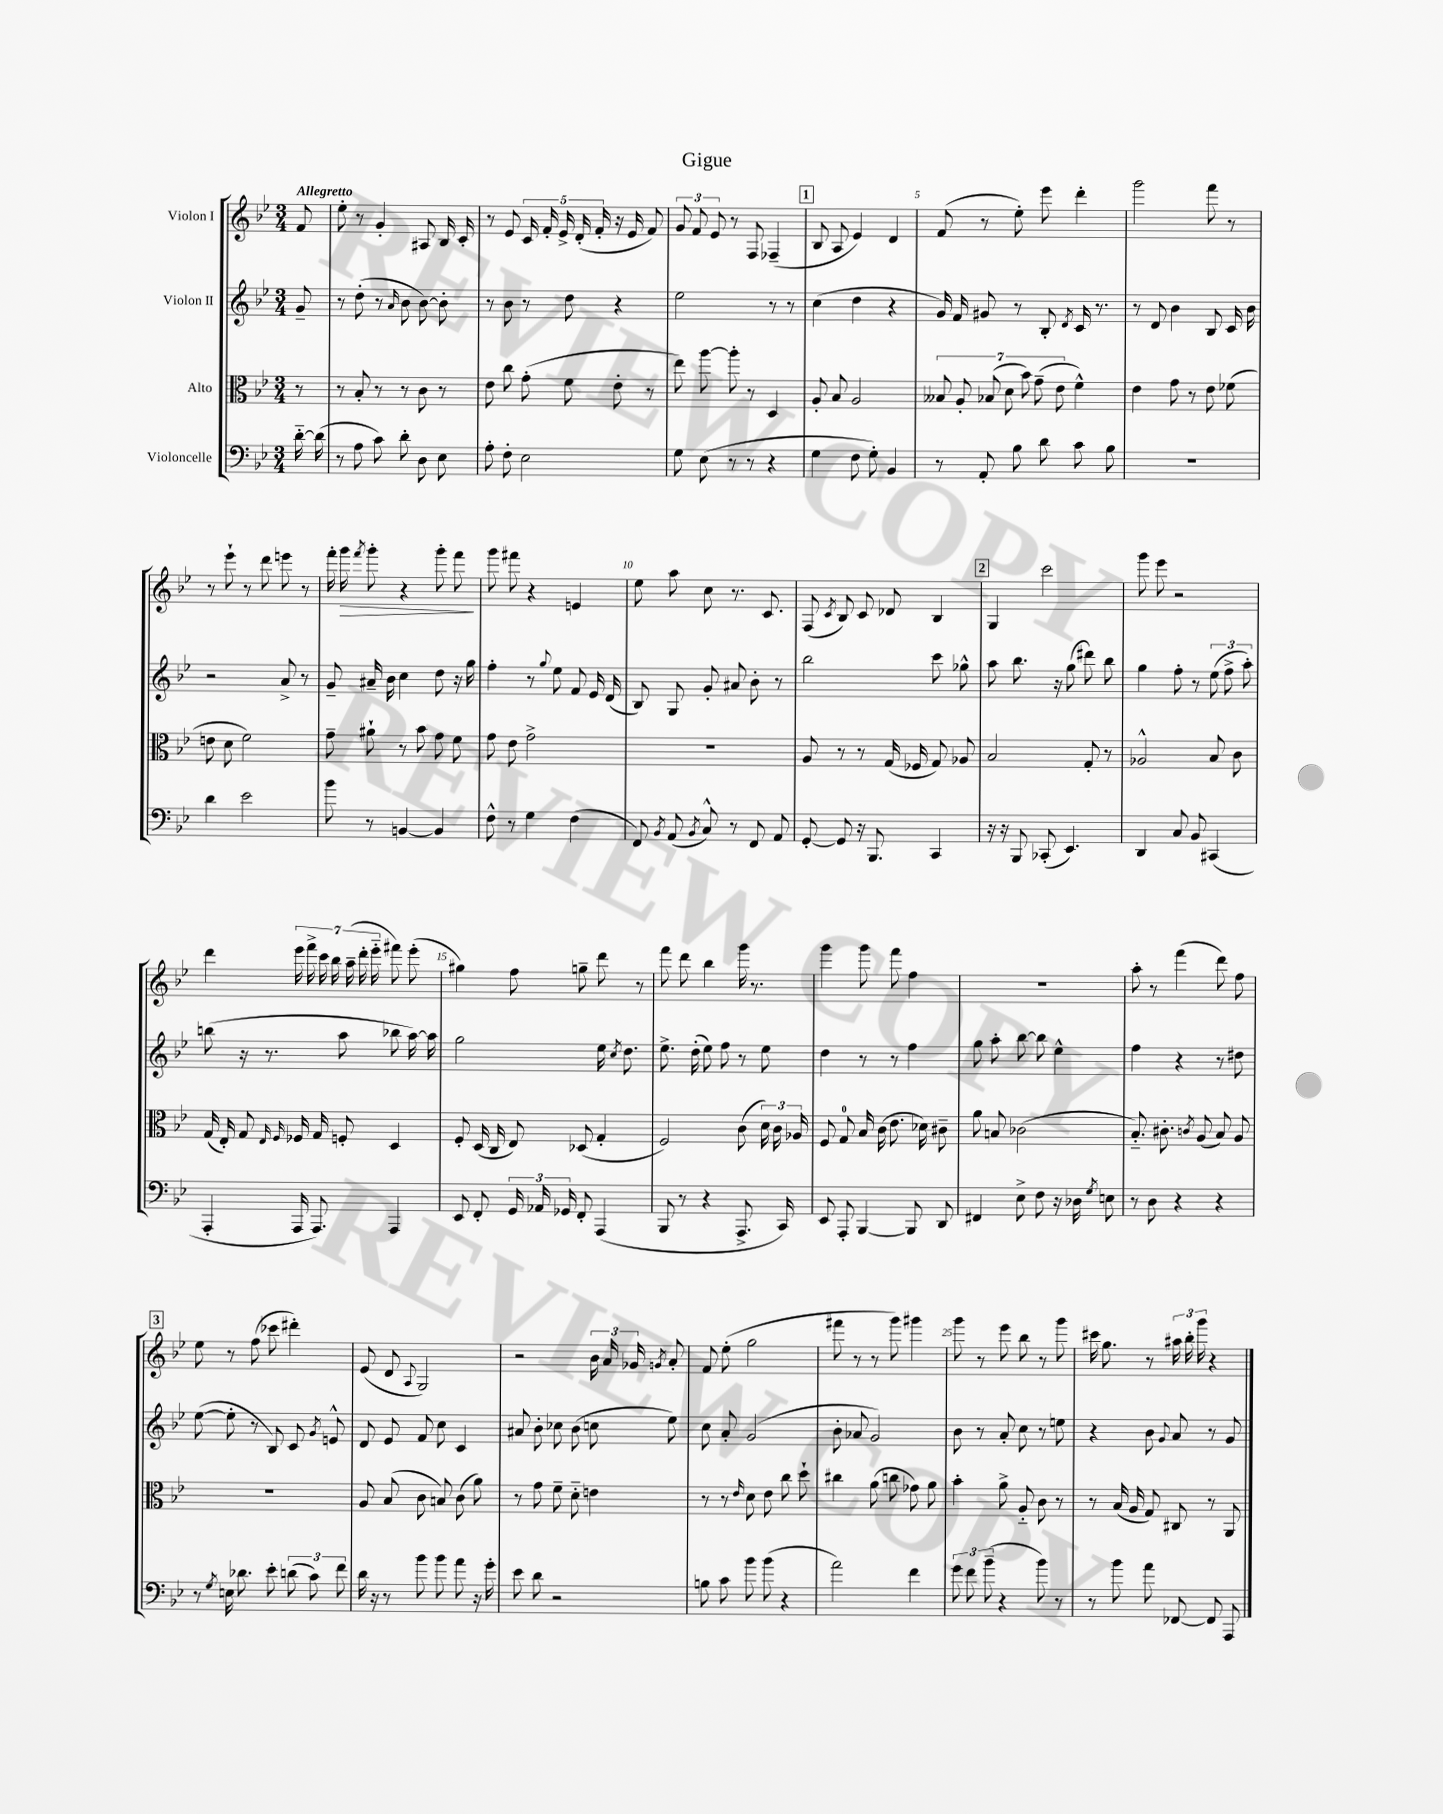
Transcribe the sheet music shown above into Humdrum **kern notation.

**kern	**kern	**kern	**kern	**dynam
*part4	*part3	*part2	*part1	*part1
*staff4	*staff3	*staff2	*staff1	*staff1
*I"Violoncelle	*I"Alto	*I"Violon II	*I"Violon I	*
*clefF4	*clefC3	*clefG2	*clefG2	*
*k[b-e-]	*k[b-e-]	*k[b-e-]	*k[b-e-]	*
*M3/4	*M3/4	*M3/4	*M3/4	*
=	=	=	=	=
!	!	!	!LO:TX:a:B:t=Allegretto	!
[16d\	8r	8g~/	8f/	.
(16d\]	.	.	.	.
=1	=1	=1	=1	=1
8r	8r	8r	8ee-'\	.
8A\	8B-'/	(8dd'\	8r	.
8c\)	8r	8r	4g'/	.
.	.	16qqa/	.	.
8d'\	8r	8b-\	.	.
8D\	8c\	[8b-\)	8A#X/	.
8E-\	8r	8b-'\]	16B-/	.
.	.	.	16c'/	.
=2	=2	=2	=2	=2
8A'\	8e-\	8r	8r	.
8F'\	8cc\	8b-\	8e-/	.
2E-\	(8g'\	8r	20c/	.
.	.	.	20f'/	.
.	.	.	20e-^/	.
.	8f\	8dd\	.	.
.	.	.	(20d'/	.
.	.	.	20f'/	.
.	8e-'\	4r	16r	.
.	.	.	16e-/	.
.	8r	.	8f/)	.
=3	=3	=3	=3	=3
8G\	8ee-\)	2ee-\	12g/	.
.	.	.	12f/	.
(8E-\	[8aa\	.	.	.
.	.	.	12e-/	.
8r	8aa'\]	.	8r	.
8r	8r	.	8F/	.
4r	4D/	8r	(4F-X~/	.
.	.	8r	.	.
!!LO:REH:place=s1:t=1
=4	=4	=4	=4	=4
4G\	8A'/	(4cc\	8B-/	.
.	8B-/	.	8A/	.
8F\	2A/	4dd\	4e-/)	.
8G'\)	.	.	.	.
4BB-/	.	4r	4d/	.
=5	=5	=5	=5	=5
8r	14B--X/	16g/)	(8f/	.
.	.	16f/	.	.
.	14A'/	.	.	.
8AA'/	.	8g#X/	8r	.
.	(14B-X/	.	.	.
.	14d\	.	.	.
8B-\	.	8r	8ee-'\)	.
.	14b-\)	.	.	.
.	(14g~\	.	.	.
8d\	.	8B-'/	8eee-\	.
.	14e-\	.	.	.
.	.	8qd/	.	.
8c\	4f^^\)	16c/	4ddd'\	.
.	.	8.r	.	.
8B-\	.	.	.	.
=6	=6	=6	=6	=6
2.r	4e-\	8r	2ggg\	.
.	.	8d/	.	.
.	8g\	4b-\	.	.
.	8r	.	.	.
.	8e-\	8B-/	8fff\	.
.	(8f-X\	16c/	8r	.
.	.	16b-\	.	.
!!LO:LB:g=z
=7	=7	=7	=7	=7
4d\	8en\	2r	8r	.
.	8d\	.	8eee-`\	.
2e-\	2f\)	.	8r	.
.	.	.	8ddd\	.
.	.	8a^/	8eeen\	.
.	.	8r	8r	.
=8	=8	=8	=8	=8
8b-\	8g~\	8g~/	16fff'\	.
!	!	!	!	!LO:HP:b
.	.	.	16ggg\	>
.	.	.	8qfff/	.
8r	8a#X`\	16a#X~/	8ggg'\	.
.	.	16b-\	.	.
[4BBn/	8r	4cc\	4r	.
.	8b-\	.	.	.
4BB/]	8g\	8dd\	8ggg'\	.
.	8f\	16r	8fff\	.
.	.	16gg\	.	.
.	.	.	.	]
=9	=9	=9	=9	=9
8F^^\	8g\	4ff'\	8ggg\	.
8r	8e-\	.	8fff#X\	.
4G\	2g^\	8r	4r	.
.	.	8qqgg/	.	.
.	.	8ee-\	.	.
(4F\	.	8f/	4en/	.
.	.	16e-/	.	.
.	.	(16d/	.	.
=10	=10	=10	=10	=10
8FF/)	2.r	8B-/)	8ee-\	.
8qBB-/	.	.	.	.
(8AA/	.	8G/	8aa\	.
8qBB-/	.	.	.	.
8C^^/)	.	8g'/	8cc\	.
8r	.	8a#X/	8.r	.
8FF/	.	8b-'\	.	.
.	.	.	8.c/	.
8AA/	.	8r	.	.
=11	=11	=11	=11	=11
[8GG'/	8A/	2bb-\	(8F/	.
.	.	.	8qc/	.
8GG/]	8r	.	8B-/)	.
16r	8r	.	8c/	.
8.BBB-/	.	.	.	.
.	(16G/	.	8d-X/	.
.	16F-X/	.	.	.
4CC/	8G/)	8ccc\	4B-/	.
.	8A-X/	8gg-X^^\	.	.
!!LO:REH:place=s1:t=2
=12	=12	=12	=12	=12
16r	2B-/	8aa\	4G/	.
16r	.	.	.	.
8BBB-/	.	8.bb-\	.	.
(8CC-X'/	.	.	2ccc\	.
.	.	16r	.	.
4.EE-/)	.	(8gg\	.	.
.	8G'/	8ddd#X\)	.	.
.	8r	8bb-\	.	.
=13	=13	=13	=13	=13
4DD/	2A-X^^/	4gg\	8ggg\	.
.	.	.	8eee-\	.
8C/	.	8ff'\	2r	.
8BB-/	.	8r	.	.
(4CC#X/	8B-/	(12ee-\	.	.
.	.	12ff^\	.	.
.	8c\	.	.	.
.	.	12aa'\)	.	.
!!LO:LB:g=z
=14	=14	=14	=14	=14
4AAA'/	(16G/	(8bbn\	4ddd\	.
.	16E-'/)	.	.	.
.	8G/	16r	.	.
.	.	8.r	.	.
.	16qqE-/	.	.	.
.	16qqF/	.	.	.
16AAA/	16F-X/	.	28eee-\	.
.	.	.	28fff^\	.
8.AAA/)	16G/	.	.	.
.	.	.	28ccc\	.
.	.	.	28bb-\	.
.	8Fn'/	8aa\	.	.
.	.	.	(28aa~\	.
.	.	.	28ddd'\	.
.	.	.	28eee-\	.
4AAA/	4D/	8bb-X\	8fff#X\)	.
.	.	[16aa\)	(8eee-'\	.
.	.	16aa\]	.	.
=15	=15	=15	=15	=15
8EE-/	8F'/	2gg\	4gg#X\)	.
8FF'/	(16D/	.	.	.
.	16C/	.	.	.
24GG/	8E-/)	.	8ff\	.
24AA-X/	.	.	.	.
24GG-X/	.	.	.	.
8FF'/	(8D-X/	.	8ggn~\	.
(4AAA/	4G'/	16ee-\	8ddd\	.
.	.	8qcc/	.	.
.	.	8.dd\	.	.
.	.	.	8r	.
=16	=16	=16	=16	=16
8BBB-/	2F/)	8.ee-^\	8fff\	.
8r	.	.	8ddd\	.
.	.	(16dd'\	.	.
4r	.	8ee-\)	4bb-\	.
.	.	8ff\	.	.
8.AAA^/	(8c\	8r	16ggg\	.
.	.	.	8.r	.
.	24d\)	8ee-\	.	.
.	24c\	.	.	.
16CC/)	.	.	.	.
.	24A-X/	.	.	.
=17	=17	=17	=17	=17
8EE-/	8F/	4dd\	4ggg\	.
8AAA'/	8G/	.	.	.
[4BBB-/	16B-/	8r	8ggg\	.
.	(16c\	.	.	.
.	8.e-\	8r	8fff\	.
8BBB-/]	.	4ff\	4ff\	.
.	16d-X\)	.	.	.
8DD/	8c#X~\	.	.	.
=18	=18	=18	=18	=18
4FF#X/	8a\	8gg\	2.r	.
.	8Bn/	8aa'\	.	.
8E-^\	(2c-X\	[8bb-\	.	.
8F\	.	8bb-\]	.	.
16r	.	4ee-^^\	.	.
16D-X\	.	.	.	.
8qG/	.	.	.	.
8En\	.	.	.	.
=19	=19	=19	=19	=19
8r	8.B-/)	4ff\	8aa'\	.
8D\	.	.	8r	.
.	8.c#X'\	.	.	.
4r	.	4r	(4fff\	.
.	8qcn/	.	.	.
.	(8A/	.	.	.
4r	8B-/)	8r	8ddd\)	.
.	8A/	8dd#X\	8ff\	.
!!LO:LB:g=z
!!LO:REH:place=s1:t=3
=20	=20	=20	=20	=20
8r	2.r	([8ee-\	8ee-\	.
8qG/	.	.	.	.
16En\	.	8ee-'\]	8r	.
8.d-X\	.	.	.	.
.	.	8r	(8ff\	.
8e-'\	.	8B-/)	8ccc-X\	.
(12dn\	.	8c/	4ddd#X'\)	.
12c\)	.	.	.	.
.	.	8qg/	.	.
.	.	8en^^/	.	.
12f\	.	.	.	.
=21	=21	=21	=21	=21
16d\	8A/	8d/	(8e-/	.
16r	.	.	.	.
8r	(8B-/	8e-/	8d/	.
.	.	.	8qqA/	.
8b-\	8c\	8f/	2G/)	.
8b-\	8Bn/)	8cc\	.	.
8a\	(8c\	4c/	.	.
16r	8a\)	.	.	.
16g'\	.	.	.	.
=22	=22	=22	=22	=22
8e-\	8r	8a#X/	2r	.
8d\	8g\	8b-'\	.	.
2r	8f~\	8cc-X\	.	.
.	8d\	(8b-\	.	.
.	4en\	8ccn\	24b-\	.
.	.	.	24a/	.
.	.	.	24g-X/	.
.	.	.	8qgn/	.
.	.	8ee-\)	8a'/	.
=23	=23	=23	=23	=23
8Bn\	8r	8cc\	8f/	.
8c\	8r	8a'/	(8ee-'\	.
.	16qqe-/	.	.	.
8b-\	8d\	(2g/	2gg\	.
(8b-\	8e-\	.	.	.
4r	8cc\	.	.	.
.	8dd`\	.	.	.
=24	=24	=24	=24	=24
2a\)	4cc#X\	8b-'\	8fff#X\	.
.	.	8a-X/	8r	.
.	(8a\	2g/)	8r	.
.	8ccn\	.	8ggg\)	.
4f\	8g-X\)	.	4ggg#X\	.
.	8a\	.	.	.
=25	=25	=25	=25	=25
12g\	4b-'\	8b-\	8ggg\	.
12f\	.	.	.	.
.	.	8r	8r	.
(12b-~\	.	.	.	.
4r	8a^\	8a'/	8eee-\	.
.	8A/	8cc\	8bb-\	.
8b-\)	8c\	8r	8r	.
8r	8r	8een\	8ggg\	.
=26	=26	=26	=26	=26
8r	8r	4r	16ccc#X\	.
.	.	.	8.gg\	.
8b-\	(16B-/	.	.	.
.	16A/	.	.	.
8a\	8G/)	8b-\	8r	.
.	.	8qqg/	.	.
[8FF-X/	8C#X/	8a/	24aa#X\	.
.	.	.	24bb-'\	.
.	.	.	24ggg\	.
8FF-/]	8r	8r	4r	.
8AAA/	8AA/	8g/	.	.
==	==	==	==	==
*-	*-	*-	*-	*-
